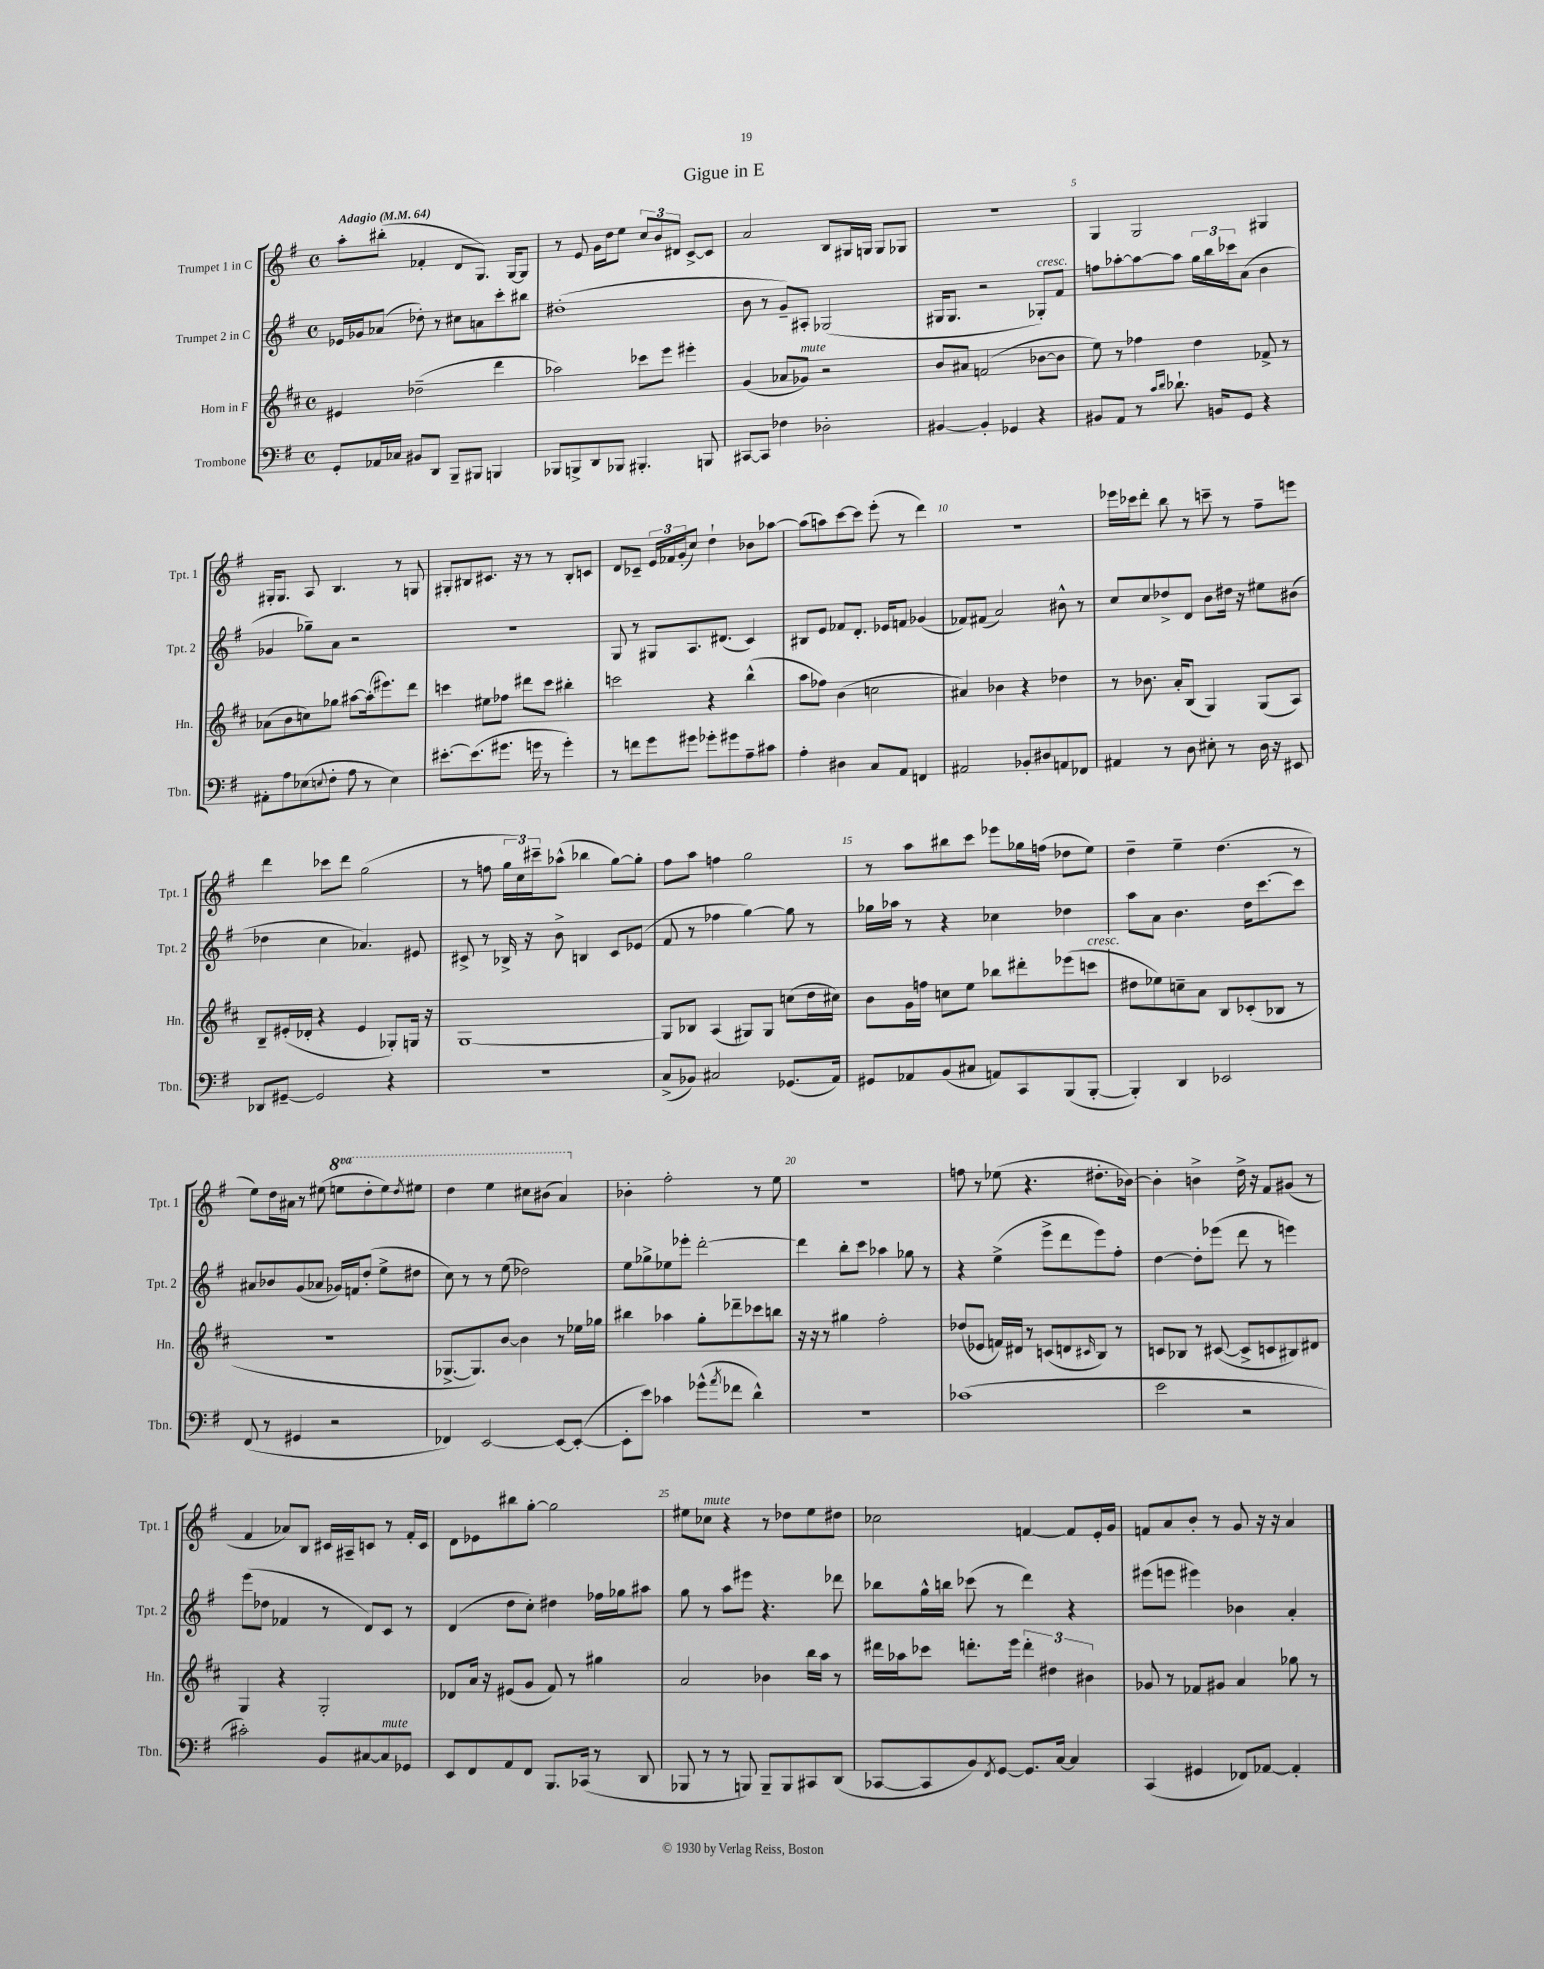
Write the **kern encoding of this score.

**kern	**kern	**kern	**kern
*part4	*part3	*part2	*part1
*staff4	*staff3	*staff2	*staff1
*I"Trombone	*I"Horn in F	*I"Trumpet 2 in C	*I"Trumpet 1 in C
*I'Tbn.	*I'Hn.	*I'Tpt. 2	*I'Tpt. 1
*clefF4	*clefG2	*clefG2	*clefG2
*k[f#]	*k[f#c#]	*k[f#]	*k[f#]
*M4/4	*M4/4	*M4/4	*M4/4
*met(c)	*met(c)	*met(c)	*met(c)
*MM64	*MM64	*MM64	*MM64
=1	=1	=1	=1
!	!	!	!LO:TX:a:B:t=Adagio
8GG'/L	4e#X/	16e-X/LL	8aa'\L
.	.	16g-X/J	.
16AA-X/L	.	(8a-X/J	(8bb#X'\J
16C-X/JJ	.	.	.
8BB#X/L	(2dd-X~\	8dd-X'\)	4f-X'/
8DD/J	.	8r	.
8BBB~/L	.	8cc#X\L	8d/L
8BBB#X/J	.	8an\	8.G/J)
4BBBn/	4ddd\	8ccc'\	.
.	.	.	[16G/KL
.	.	8bb#X\J	8G/J]
=2	=2	=2	=2
8BBB-X/L	2aa-X\)	(1dd#X'	8r
8BBBn^/	.	.	8e/
8DD/	.	.	16g\LL
.	.	.	16dd\J
8BBB-X/J	.	.	8ee\J
4.BBB#X'/	8ccc-X\L	.	12cc/L
.	.	.	12b/
.	8eee\J	.	.
.	.	.	12d#X/J
.	4eee#X'\	.	[8c^/L
8BBBn/	.	.	8c/J]
=3	=3	=3	=3
[8CC#X/L	(4g/	8b\	2a/
8CC#/J]	.	8r	.
4F-X\	8a-X/L	8g~/L)	.
!	!LO:TX:a:i:t=mute	!	!
.	8g-X/J)	8A#X'/J	.
2D-X'\	2r	(2G-X/	8B/L
.	.	.	16G#X/L
.	.	.	16Gn/JJ
.	.	.	8G/L
.	.	.	8G-X/J
=4	=4	=4	=4
[4BB#X/	8b/L	16G#X/KL	1r
.	.	8.G#/J	.
.	8a#X/J	.	.
4BB#'/]	(2fn/	2r	.
4GG-X/	.	.	.
!	!	!LO:TX:a:i:t=cresc.	!
4r	[8b-X\L	8G-X'/L)	.
.	8b-\J]	8f#/J	.
=5	=5	=5	=5
8BB#X/L	8ee\)	8ffn\L	4G/
8AA/J	8r	[8aa-X'\	.
8r	4ff-X\	8aa-\_	2G/
16qqc/LL	.	.	.
16qqd/JJ	.	.	.
8.d-X`\	.	8aa-\J]	.
.	4dd\	24gg\LL	.
.	.	24bb\	.
16BBn/KL	.	.	.
.	.	24ccc-X\J	.
8GG/J	.	(8a\J	.
4r	8f-X^/	4b\	4G#X/
.	8r	.	.
!!LO:LB:g=z
=6	=6	=6	=6
8AA#X'\L	(8a-X\L	4g-X/	16G#X'/KL
.	.	.	8.G#/J
8A\	8b\	.	.
(8E-X\	8ccn\)	8gg-X~\L)	8A/
8qqEn/	.	.	.
8F#'\J	8gg-X\J	8a\J	4.B/
8A\	[8aa#X\L	2r	.
8r	(16aa#'\k]	.	.
.	8.eee#X\)	.	.
4E\)	.	.	8r
.	8ddd\J	.	8Gn/
=7	=7	=7	=7
[8.e#X'\L	4cccn\	1r	8G#X'/L
.	.	.	8B#X/
(8.e#\]	.	.	.
.	8ee#X\L	.	8.c#X/J
8.g#X\J	8ff-X\J	.	.
.	.	.	16r
.	8ddd#X\L	.	8r
16gn\	.	.	.
8r	8ccc\J	.	8r
4g'\)	4bb#X'\	.	8B#'/L
.	.	.	8cn/J
=8	=8	=8	=8
8r	2cccn\	8G/	8d/L
8fn\L	.	8r	8c-X~/J
8g\	.	8G#X/L	24e/LL
.	.	.	24f-X/
.	.	.	(24g'/J
8g#X\J	.	8.A/	8cc/J)
8g-X'\L	4r	.	4dd`\
.	.	(8.d#X/J	.
8g#X\	.	.	.
8A~\	(4bb^^\	4c/)	8b-X\L
8c#X\J	.	.	[8aa-X\J
=9	=9	=9	=9
4A'\	8aa\L	8B#X/L	(8aa-\L]
.	8ff-X\J)	8e/J	8aan\)
4D#X\	(4b\	8f-X/L	[8ccc\
.	.	8.d'/J	8ccc\J]
8C/L	2ccn\	.	(8eee'\
.	.	16e-X/KL	.
8AA/J	.	8fn/J	8r
4FFn/	.	(4g-X/	4ddd\)
=10	=10	=10	=10
2AA#X/	4a#X/)	8f-X/L)	1r
.	.	(8f#X/J	.
.	4b-X\	2a/)	.
8BB-X'/L	4r	.	.
8D#X/	.	.	.
8AAn/	4dd-X\	8b#X^^\	.
8FF-X/J	.	8r	.
=11	=11	=11	=11
4AA#X/	8r	8cc/L	16eee-X\LL
.	.	.	16ccc-X\J
.	8.b-X\	8cc/	8ddd'\J
8r	.	8dd-X^/	8bb\
.	16a'/KL	.	.
8D\	(8B/J	8d/J	8r
8E#X'\	4G/)	8b\L	8cccn~\
8r	.	16dd#X\Jk	8r
.	.	16r	.
16D\	(8G/L	8ee#X\L	8ff#~\L
16r	.	.	.
8EE#X/	8A/J)	(8b#X\J	8eeen\J
!!LO:LB:g=z
=12	=12	=12	=12
8DD-X/L	8B~/L	4dd-X\	4ddd\
[8GG#X~/J	(16e#X'/L	.	.
.	16d-X'/JJ	.	.
2GG#/]	4r	4cc\	8ccc-X\L
.	.	.	8ddd\J
.	4e#/	4.a-X/)	(2gg\
4r	8G-X'/L)	.	.
.	16Gn/Jk	8e#X/	.
.	16r	.	.
=13	=13	=13	=13
1r	[1G	8c#X^/	8r
.	.	8r	8ffn\
.	.	16B-X^/	24gg\LL
.	.	.	24cc\)
.	.	16r	.
.	.	.	24ccc#X~\J
.	.	8b^\	(8aa-X^^\J
.	.	4Bn/	4bb-X\
.	.	8c#/L	[8gg\L)
.	.	(8e-X/J	8gg'\J]
=14	=14	=14	=14
(8C^/L	8G/L]	8f#/	8ff#\L
8BB-X/J)	8B-X/J	8r	8aa\J
2C#X/	(4A/	4ff-X\	4ffn\
.	8G#X/L)	[4gg\)	2gg\
.	8G#/J	.	.
(8.GG-X/L	(8ccn\L	8gg\]	.
.	16dd\L	8r	.
16AA/Jk)	16cc#X\JJ)	.	.
=15	=15	=15	=15
8GG#X/L	8b\L	16gg-X\LL	8r
.	.	16aa-X\JJ	.
8AA-X/	16g\L	8r	8aa\L
.	16ffn\JJ	.	.
(8BB/	8ccn\L	4r	8bb#X\
8C#X/J	8ee\J	.	8ccc\J
8AAn/L)	8bb-X\L	4cc-X\	8eee-X\L
8CC/	8ddd#X'\	.	16gg-X\L
.	.	.	(16ffn\JJ
(8BBB/	(8eee-X\	4dd-X\	8dd-X\L
!	!LO:TX:a:i:t=cresc.	!	!
[8BBB'/J	8cccn\J	.	8ee\J)
=16	=16	=16	=16
4BBB'/])	8dd#X\L	8aa\L	4dd~\
.	8ee-X\)	8a\J	.
4DD/	8ccn~\	4.b\	4ee~\
.	8a\J	.	.
2EE-X/	8B/L	.	(4.dd\
.	(8c-X'/	16dd\KL	.
.	.	[8.ccc\	.
.	8B-X/J	.	.
.	8r	8ccc\J]	8r
!!LO:LB:g=z
=17	=17	=17	=17
(8FF#/	1r	8a#X/L	8ee\L)
8r	.	8b-X/	16dd\L
.	.	.	16a#X\JJ
4GG#X/	.	(8g/	8r
.	.	8a-X/J	(8ee#X\
*	*	*	*8va
2r	.	16g-X/LL)	8eeen\L
.	.	16fn/J	.
.	.	(8dd'/J	8ddd'\
.	.	8ee^\L	8eee\)
.	.	.	8qddd/
.	.	8dd#X\J	8eee#X\J
=18	=18	=18	=18
4FF-X/)	[8.G-X^/L	8cc\)	4ddd\
.	.	8r	.
.	8.G-/])	.	.
[2EE/	.	8r	4eee\
.	[8b/J	(8ee\	.
.	4b\]	2dd-X\)	8ccc#X\L
.	.	.	(8bb#X\J
8EE/L_	8r	.	4aa/)
(8EE'/J_	16ee-X\LL	.	.
.	16gg-X\JJ	.	.
=19	=19	=19	=19
*	*	*	*X8va
8EE'\L]	4bb#X\	8ee\L	4b-X'\
8e\J)	.	8gg-X^\	.
4c-X\	4aa-X\	8ee-X\	2ff#'\
.	.	8eee-X'\J	.
(8g-X^^\L	8gg'\L	[2ddd'\	.
8qa/	.	.	.
8f-X\J	8ddd-X~\	.	.
4d^^\)	8ccc-X\	.	8r
.	8bbn\J	.	8ee\
=20	=20	=20	=20
1r	16r	4ddd\]	1r
.	16r	.	.
.	8r	.	.
.	4gg#X\	8bb'\L	.
.	.	8ccc\J	.
.	2ff#'\	4aa-X\	.
.	.	8gg-X\	.
.	.	8r	.
=21	=21	=21	=21
(1c-X	(8dd-X/L	4r	8ffn\
.	8e-X/J	.	8r
.	16fn/LL)	(4ee^\	(8ee-X\
.	16d#X/JJ	.	.
.	8r	.	4.r
.	(8cn/L	8eee^\L	.
.	8dn/	8ddd\	.
.	16qqc#X/	.	.
.	8B/J)	8eee\)	8.dd#X'\L
.	8r	8ff#'\J	.
.	.	.	[16b-X\Jk)
=22	=22	=22	=22
2e\	8cn/L	[4dd\	4b-'\]
.	8B-X/J	.	.
.	8r	8dd'\L]	4bn^\
.	([8c#X/	(8eee-X\J	.
2r	8c#^/L]	8ddd\	16dd^\
.	.	.	16r
.	8cn/	8r	8f#/L
.	8B#X/)	4eeen\)	(8g#X/J
.	8d#X/J	.	8r
!!LO:LB:g=z
=23	=23	=23	=23
2c#X'\)	4G/	(8eee\L	4f#/
.	.	8dd-X\J	.
.	4r	4f-X/	8a-X/L)
.	.	.	8B/J
8BB/L	2G'/	8r	16c#X/LL
.	.	.	16A#X~/J
[8C#X/	.	8d/L)	8cn/J
!LO:TX:a:i:t=mute	!	!	!
8C#/]	.	8c/J	8r
8GG-X/J	.	8r	16f#'/LL
.	.	.	16c/JJ
=24	=24	=24	=24
8EE/L	8d-X/L	(4d/	8d\L
8FF#/	16a/Jk	.	8e-X\
.	16r	.	.
8AA/	(8e#X/L	8dd\L	8bb#X\
8FF#/J	8g/J	8cc'\J)	[8gg'\J
8.BBB/L	8f#/)	4dd#X\	2gg\]
.	8r	.	.
(16CC-X/Jk	.	.	.
8r	4gg#X\	16ff-X\LL	.
.	.	16gg-X\J	.
8DD/	.	8aa#X\J	.
=25	=25	=25	=25
8BBB-X/	2a/	8gg\	8ee#X\L
!	!	!	!LO:TX:a:i:t=mute
8r	.	8r	8cc-X\J
8r	.	8aa\L	4r
8BBBn/)	.	8eee#X\J	.
8BBB~/L	4b-X\	4.r	8r
8BBB/	.	.	8dd-X\L
8CC#X/	16bb\LL	.	8ee#\
.	16aa\JJ	.	.
(8DD/J	8r	8ddd-X\	8dd#X\J
=26	=26	=26	=26
[8CC-X/L	16ddd#X\LL	8bb-X\L	2cc-X\
.	16aa-X\J	.	.
8CC-/]	8ccc-X\J	16gg^^\L	.
.	.	16bbn\JJ	.
8BB/)	8.dddn'\L	(8ccc-X\	.
8qFF#/	.	.	.
[8GG/J	.	8r	.
.	16eee\Jk	.	.
8.GG/L]	6ddd'\	4ddd\)	[4fn/
.	6dd#X\	.	.
[16C/Jk	.	.	.
4C/]	.	4r	8f/L]
.	6b#X\	.	.
.	.	.	16e'/L
.	.	.	16g/JJ
=27	=27	=27	=27
(4CC/	8g-X/	(8eee#X\L	8fn/L
.	8r	8eeen\J	8a/
4GG#X/	8f-X/L	4eee#X\)	8b'/J
.	8g#X/J	.	8r
8FF-X/L)	4a/	4b-X\	8g/
[8AA-X/J	.	.	16r
.	.	.	16r
4AA-'/]	8gg-X\	4a'/	4a/
.	8r	.	.
==	==	==	==
*-	*-	*-	*-
